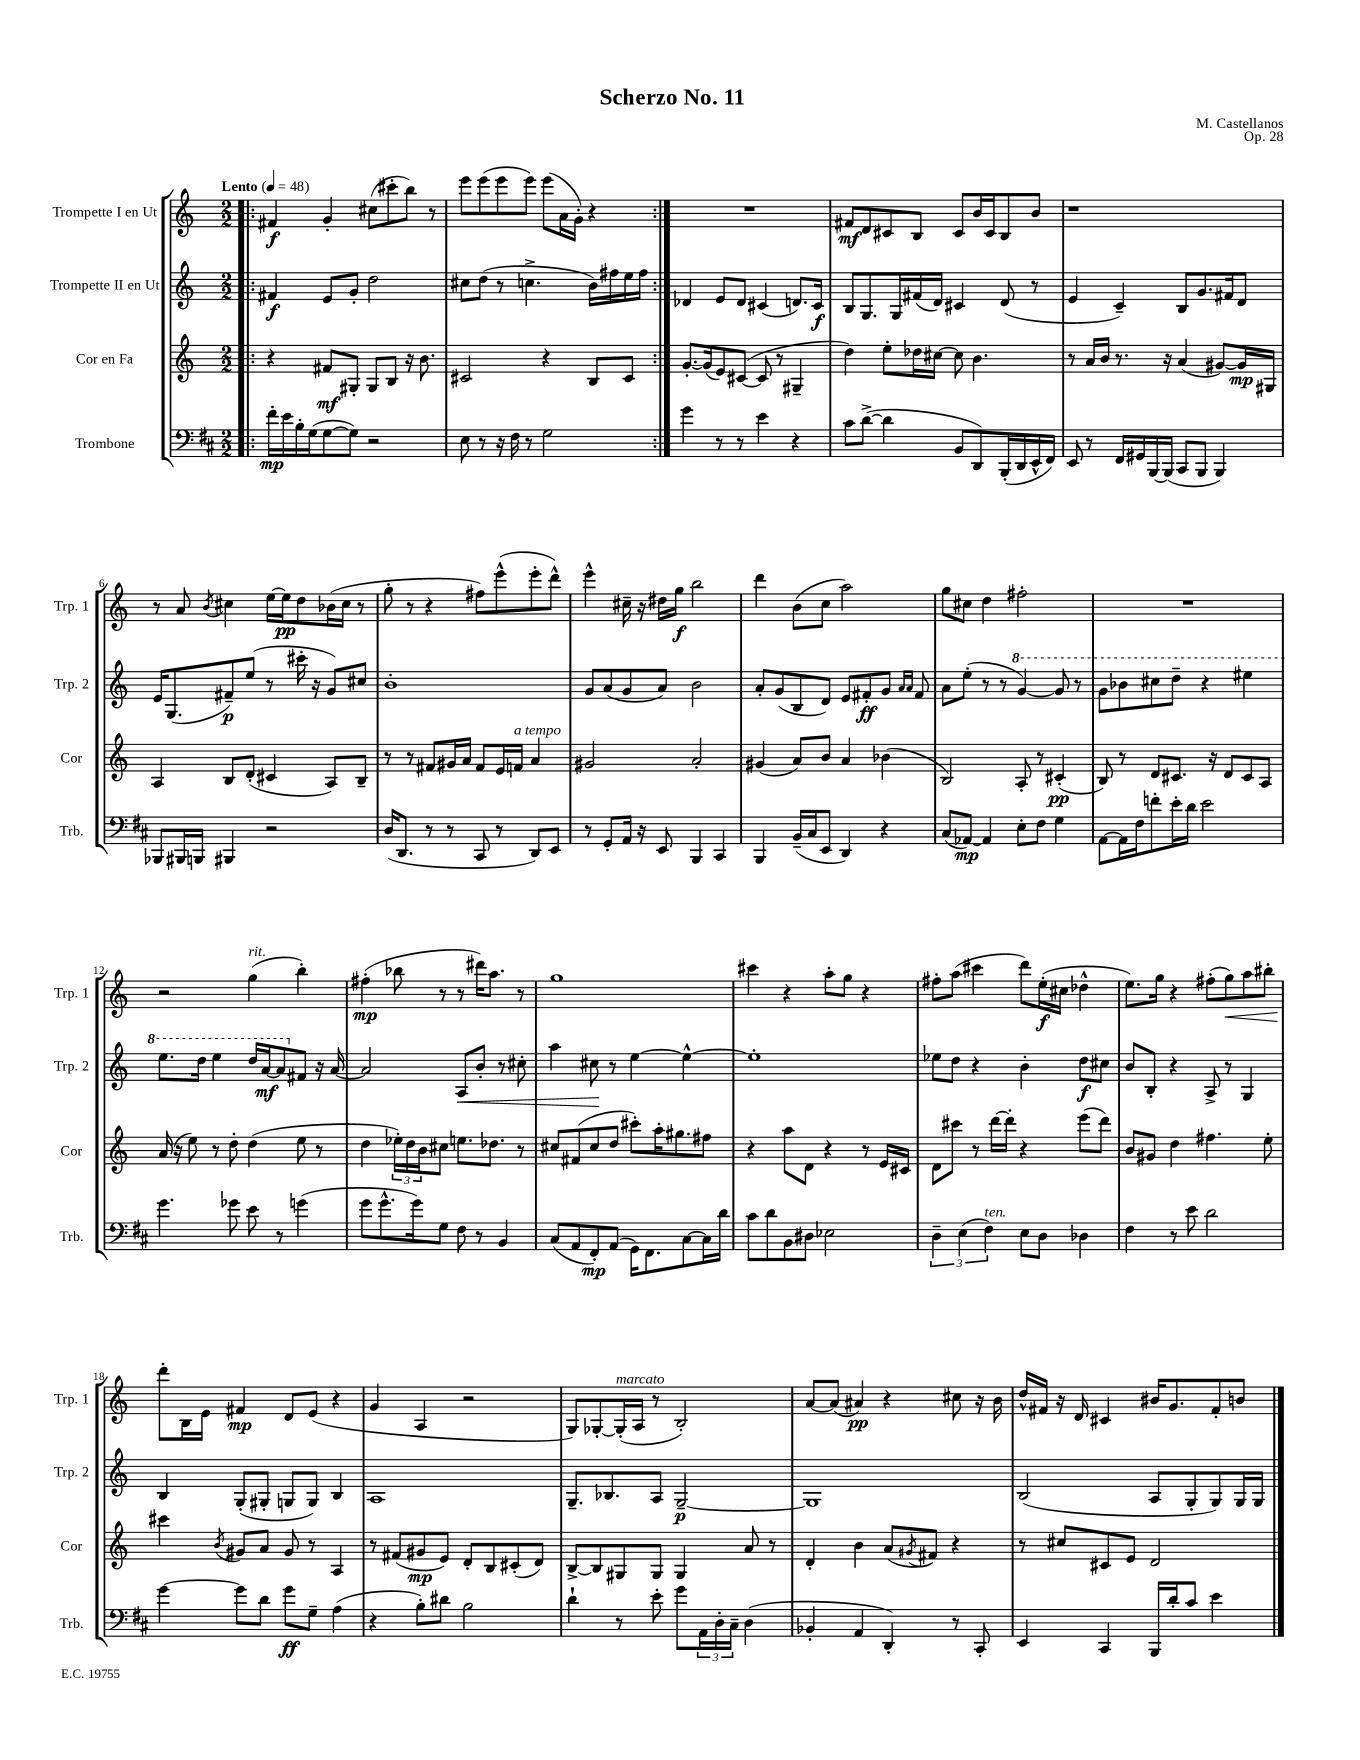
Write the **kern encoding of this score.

**kern	**kern	**kern	**kern
*staff4	*staff3	*staff2	*staff1
*clefF4	*clefG2	*clefG2	*clefG2
*k[f#c#]	*k[]	*k[]	*k[]
*M2/2	*M2/2	*M2/2	*M2/2
*MM48	*MM48	*MM48	*MM48
=!|:	=!|:	=!|:	=!|:
16f#'	4r	4f#	4f#
16e	.	.	.
16B'	.	.	.
(16G	.	.	.
[8G	8f#	8e	4g'
8G])	8G#'	8g'	.
2r	8G#	2dd	(8cc#
.	8B	.	8ccc#'
.	16r	.	8bb)
.	8.b	.	.
.	.	.	8r
=	=	=	=
8E	2c#	8cc#	8eee
8r	.	(8dd	(8eee
16r	.	8r	8eee
16F#	.	.	.
8r	.	4.cc^	8eee)
2G	4r	.	(8eee
.	.	.	16a
.	.	.	16g')
.	8B	16b)	4r
.	.	16ff#	.
.	8c#	16ee	.
.	.	16ff#	.
=:|!	=:|!	=:|!	=:|!
4g	[8.g'	4d-	1r
.	(16g]	.	.
8r	8e)	8e	.
8r	([8c#	8d-	.
4e	8c#]	(4c#	.
.	8r	.	.
4r	4G#~	8.d)	.
.	.	16c#	.
=	=	=	=
8c#	4dd)	8B	8f#
([8d^	.	8.G	8d
4d]	8ee'	.	8c#
.	.	16G	.
.	16dd-	(16f#	8B
.	[16cc#	16d)	.
8BB	8cc#]	4c#	8c#
8DD)	4.b	.	16b
.	.	.	16c#
(16BBB'	.	(8d	8B
16DD	.	.	.
16EE^^	.	8r	8b
16FF#)	.	.	.
=	=	=	=
8EE	8r	4e	1r
8r	16a	.	.
.	16b	.	.
16FF#	8.r	4c~)	.
16GG#	.	.	.
[16BBB	.	.	.
(16BBB]	16r	.	.
8CC#	(4a	8B	.
8BBB	.	8.g	.
4BBB)	[8g#)	.	.
.	.	16f#	.
.	16g#]	8d	.
.	16G#	.	.
=	=	=	=
8BBB-	4A	16e	8r
.	.	(8.G	.
16BBB#	.	.	8a
16BBB	.	.	.
.	.	.	8qb
4BBB#	8B	8f#~)	4cc#
.	(8d'	(8ee	.
2r	4c#	8r	[16ee
.	.	.	16ee]
.	.	16ccc#'	8dd
.	.	16r	.
.	8A)	8g)	(16b-
.	.	.	16cc#
.	8B~	8cc#	8r
=	=	=	=
(16D	8r	1b'	8gg'
8.DD	.	.	.
.	8r	.	8r
8r	8f#	.	4r
8r	16g#	.	.
.	16a	.	.
8CC#	8f#	.	8ff#)
8r	16e	.	(8eee^^
.	16f	.	.
8DD)	4a	.	8eee'
8EE	.	.	8ddd^^)
=	=	=	=
8r	2g#	8g	4eee^^
8GG'	.	(8a	.
16AA	.	8g	16cc#~
16r	.	.	16r
8EE	.	8a)	16dd#
.	.	.	16gg
4BBB	2a'	2b	2bb
4CC#	.	.	.
=	=	=	=
4BBB	(4g#	8a'	4ddd
.	.	(8g	.
(16BB~	8a)	8B	(8b
16C#	.	.	.
8EE	8b	8d)	8cc
4DD)	4a	8e	2aa)
.	.	8f#'	.
4r	(4b-	8g	.
.	.	16qqa	.
.	.	16qqa	.
.	.	8f#	.
=	=	=	=
(8C#	2B)	8a	8gg
[8AA-)	.	(8ee'	8cc#
4AA-]	.	8r	4dd
.	.	8r	.
8E'	8A'	[4gg)	2ff#'
8F#	8r	.	.
4G	(4c#'	8gg]	.
.	.	8r	.
=	=	=	=
[8AA	8B)	8gg	1r
16AA]	8r	8bb-	.
16F#	.	.	.
8f'	8d	8ccc#	.
16e'	8.c#	8ddd~	.
16d	.	.	.
2e	.	4r	.
.	16r	.	.
.	8d	.	.
.	8c#	4eee#	.
.	8A	.	.
=	=	=	=
4.g	(16a	8.eee	2r
.	16r	.	.
.	8ee)	.	.
.	.	16ddd	.
.	8r	4eee	.
8g-	8dd'	.	.
8e	(4dd	16ddd	(4gg
.	.	[16aa	.
8r	.	8aa]	.
(4g	8ee	8f#	4bb')
.	8r	16r	.
.	.	[16a	.
=	=	=	=
8g	4dd	2a]	(4ff#'
8.g^^	.	.	.
.	24ee-')	.	8bb-
.	24dd	.	.
16g)	.	.	.
.	24b	.	.
8G	8cc#	.	8r
8F#	8.ee	8A	8r
8r	.	8b'	16ddd#)
.	8.dd-	.	8.aa
4BB	.	8r	.
.	8r	8cc#'	8r
=	=	=	=
(8C#	8cc#	4aa	1gg
8AA	(8f#	.	.
8FF#')	8cc#	8cc#	.
(8AA	8dd	8r	.
16GG)	8ccc#')	[4ee	.
8.FF#	.	.	.
.	16aa'	.	.
.	8.gg#	.	.
[8C#	.	4ee^^_	.
16C#]	8ff#	.	.
16d	.	.	.
=	=	=	=
8c#	4r	1ee']	4ccc#
8d	.	.	.
8BB	8aa	.	4r
8D#	8d	.	.
2E-	4r	.	8aa'
.	.	.	8gg
.	8r	.	4r
.	16e	.	.
.	16c#	.	.
=	=	=	=
6D~	8d	8ee-	8ff#'
.	8ccc#	8dd	(8aa
(6E	.	.	.
.	8r	4r	4ccc#
6F#)	.	.	.
.	[16ddd	.	.
.	16ddd']	.	.
8E	4r	4b'	8ddd)
8D	.	.	(16ee'
.	.	.	16cc#
4D-	(8eee	8dd	4dd-^^
.	8ddd)	8cc#	.
=	=	=	=
4F#	8b	8b	8.ee)
.	8g#	8B'	.
.	.	.	16gg
8r	4dd	4r	4r
8e	.	.	.
2d	4.ff#	8A^	(8ff#'
.	.	8r	8gg)
.	.	4G	8aa
.	8ee'	.	8bb#'
=	=	=	=
[4g	4ccc#	4B	8ddd'
.	.	.	16B
.	.	.	16e
.	8qb	.	.
8g]	8g#	(8G'	4f#
8d	8a	8G#'	.
8g	8g#	8G	8d
8G~	8r	8G)	(8e
(4A	4A	4B	4r
=	=	=	=
4r	8r	1A	4g
.	(8f#	.	.
8B')	8g#	.	4A
8d#	8e)	.	.
2B	8d'	.	2r
.	8B	.	.
.	(8c#'	.	.
.	8d)	.	.
=	=	=	=
4d`	[8B^	8.G~	8G)
.	8B]	.	[8G-'
.	.	8.B-	.
8r	8G#	.	(16G-']
.	.	.	16A
8e'	8G#	8A	8r
8g	4G#	[2G~	2B')
24AA	.	.	.
24D'	.	.	.
24C#~	.	.	.
(4D	8a	.	.
.	8r	.	.
=	=	=	=
4BB-'	4d'	1G]	[8a
.	.	.	(8a]
4AA	4b	.	4a#)
4DD')	(8a	.	4r
.	8qg#	.	.
.	8f#)	.	.
8r	4r	.	8cc#
8CC#'	.	.	16r
.	.	.	16b
=	=	=	=
4EE	8r	(2B	16dd^^
.	.	.	16f#
.	8cc#	.	16r
.	.	.	16d
4CC#	8c#	.	4c#
.	8e	.	.
16BBB	2d	8A	16b#
16d'	.	.	8.g
8c#	.	8G'	.
4e	.	8G)	8f#'
.	.	16G	8b
.	.	16G	.
==	==	==	==
*-	*-	*-	*-
